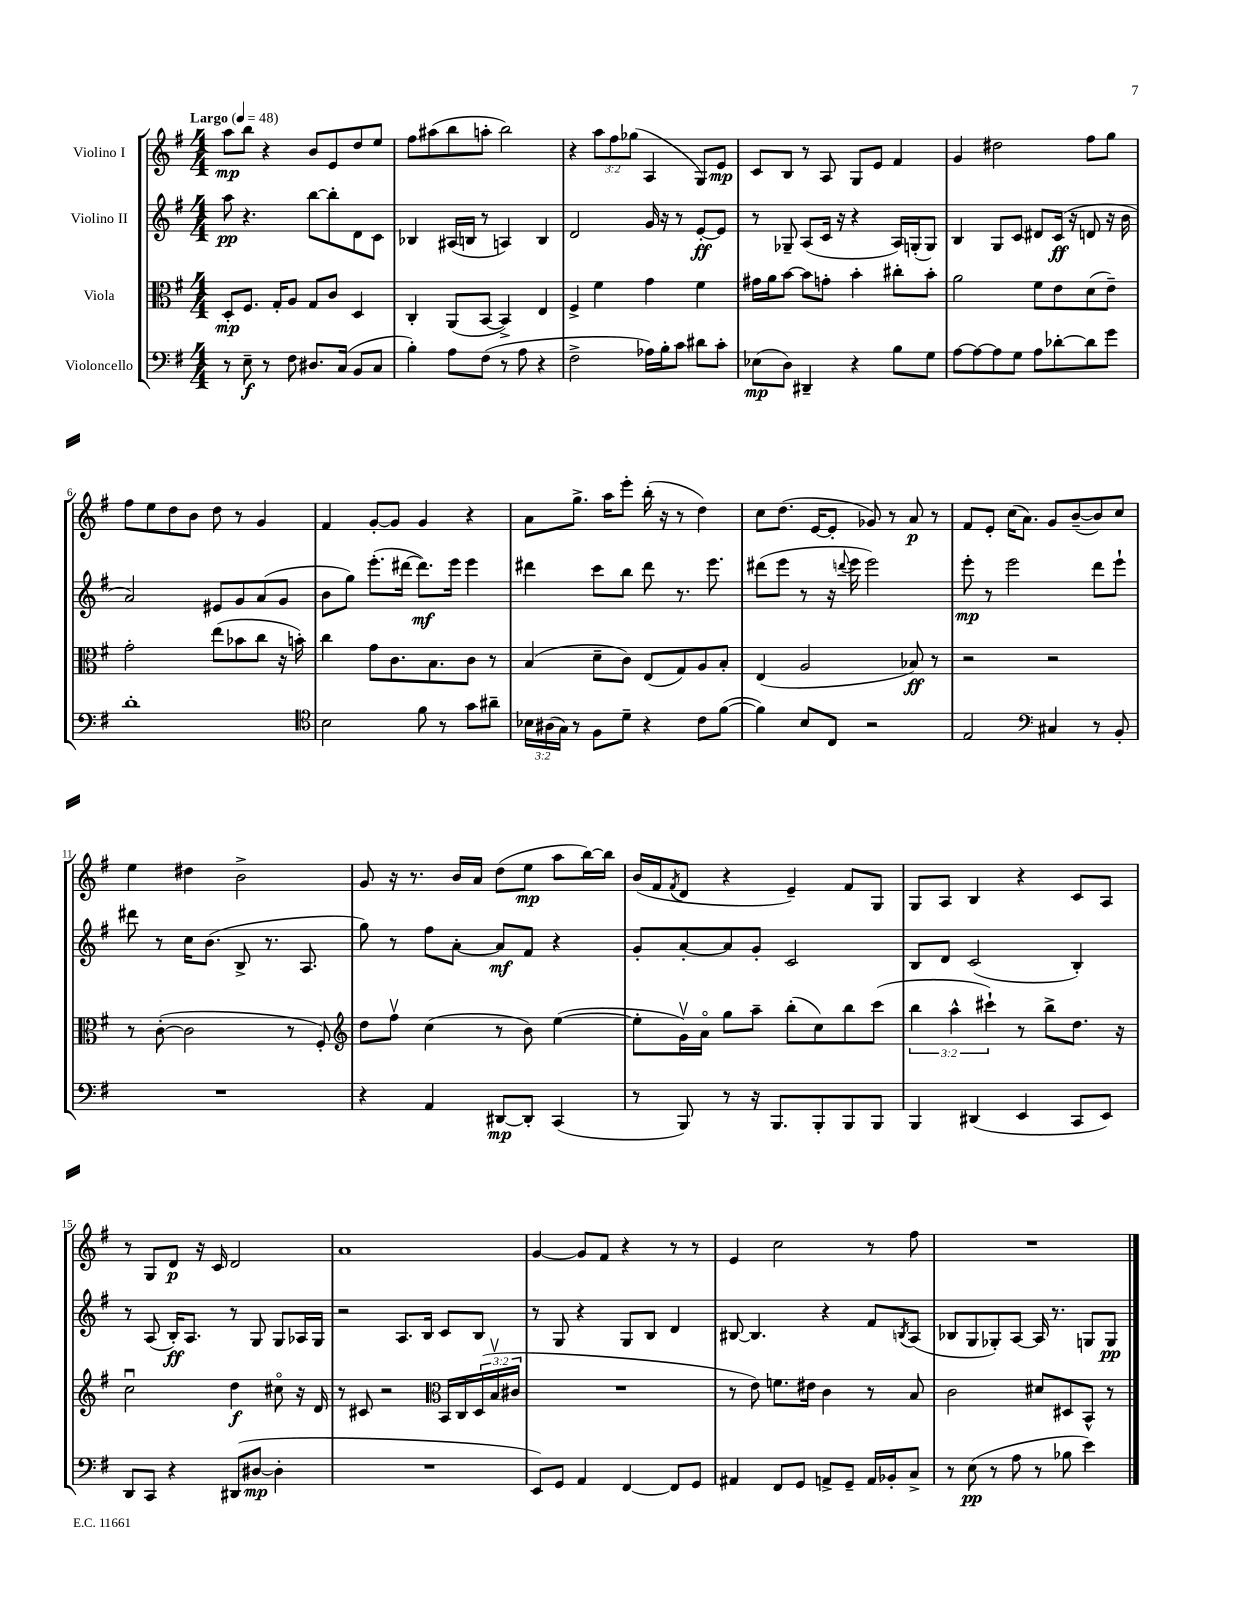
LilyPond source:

<<
\new StaffGroup <<
\new Staff = "s0" \with { instrumentName = "Violino I" } {
    \clef treble \key g \major \numericTimeSignature \time 4/4 \override Staff.TupletNumber.text = #tuplet-number::calc-fraction-text \tempo "Largo" 4 = 48
    a''8\mp b''8 r4 b'8 e'8 d''8 e''8 |
    fis''8 ais''8( b''8 a''8-. b''2) |
    r4 \tuplet 3/2 { a''8 fis''8 ges''8( } a4 g8) e'8\mp |
    c'8 b8 r8 a8 g8 e'8 fis'4 |
    g'4 dis''2 fis''8 g''8 |
    fis''8 e''8 d''8 b'8 d''8 r8 g'4 |
    fis'4 g'8~-. g'8 g'4 r4 |
    a'8 g''8.-> a''16 e'''8-. b''16-.( r16 r8 d''4) |
    c''8 d''8.( e'16~ e'8-. ges'8) r8 a'8\p r8 |
    fis'8 e'8-. c''16( a'8.) g'8 b'8~--( b'8) c''8 |
    e''4 dis''4 b'2-> |
    g'8 r16 r8. b'16 a'16 d''8( e''8\mp a''8 b''16~) b''16 |
    b'16( fis'16 \acciaccatura { fis'8 } d'8 r4 e'4--) fis'8 g8 |
    g8 a8 b4 r4 c'8 a8 |
    r8 g8 d'8\p r16 c'16 d'2 |
    a'1 |
    g'4~ g'8 fis'8 r4 r8 r8 |
    e'4 c''2 r8 fis''8 |
    R1 \bar "|." |
}
\new Staff = "s1" \with { instrumentName = "Violino II" } {
    \clef treble \key g \major \numericTimeSignature \time 4/4
    a''8\pp r4. b''8~ b''8-. d'8 c'8 |
    bes4 ais16( b16 r8 a4) b4 |
    d'2 g'16 r16 r8 e'8~-.\ff e'8 |
    r8 ges8-- a8( c'16 r16 r4 a16) g16-.( g8) |
    b4 g8 c'8 dis'8 c'16\ff( r16 d'8 r16 b'16 |
    a'2) eis'8 g'8 a'8( g'8 |
    b'8 g''8) e'''8.-.( dis'''16~ dis'''8.\mf) e'''16 e'''4 |
    dis'''4 c'''8 b''8 dis'''8 r8. e'''8. |
    dis'''8( e'''8 r8 r16 \appoggiatura { d'''8 } e'''16 e'''2) |
    e'''8-.\mp r8 e'''2 d'''8 e'''8-! |
    dis'''8 r8 c''16 b'8.( b8-> r8. a8. |
    g''8) r8 fis''8 a'8~-. a'8\mf fis'8 r4 |
    g'8-. a'8~-. a'8 g'8-. c'2 |
    b8 d'8 c'2( b4-.) |
    r8 a8( b16-.\ff) a8. r8 g8 g8 aes16 g16 |
    r2 a8. b16 c'8 b8 |
    r8 g8 r4 g8 b8 d'4 |
    bis8~ bis4. r4 fis'8 \acciaccatura { b8 } a8( |
    bes8 g8 ges8-.) a8~ a16 r8. g8 g8\pp \bar "|." |
}
\new Staff = "s2" \with { instrumentName = "Viola" } {
    \clef alto \key g \major \numericTimeSignature \time 4/4 \override Staff.TupletNumber.text = #tuplet-number::calc-fraction-text
    d8-.\mp fis8. g16-. a8 g8 c'8 d4 |
    c4-. a,8( b,8~ b,4->) e4 |
    fis4-> fis'4 g'4 fis'4 |
    gis'16 a'16 b'8~ b'8 g'8-. b'4-. cis''8-. b'8-. |
    a'2 fis'8 e'8 d'8( e'8--) |
    g'2-. e''8( bes'8 c''8 r16 b'16-.) |
    c''4 g'8 c'8. b8. c'8 r8 |
    b4( d'8-- c'8) e8( g8) a8 b8-. |
    e4( a2 bes8\ff) r8 |
    r2 r2 |
    r8 c'8~-.( c'2 r8 fis8-.) |
    \clef treble d''8 fis''8\upbow c''4( r8 b'8) e''4~( |
    e''8-. g'16\upbow) a'16\flageolet g''8 a''8-- b''8-.( c''8) b''8 c'''8( |
    \tuplet 3/2 { b''4 a''4-^ cis'''4-!) } r8 b''8-> d''8. r16 |
    c''2\downbow d''4\f cis''8\flageolet r16 d'16 |
    r8 cis'8 r2 \clef alto b,16 c16 \tuplet 3/2 { d16( b16\upbow cis'16 } |
    R1 |
    r8 e'8) f'8. eis'16 c'4 r8 b8 |
    c'2 dis'8 dis8 b,8-^ r8 \bar "|." |
}
\new Staff = "s3" \with { instrumentName = "Violoncello" } {
    \clef bass \key g \major \numericTimeSignature \time 4/4 \override Staff.TupletNumber.text = #tuplet-number::calc-fraction-text
    r8 e8--\f r8 fis8 dis8. c16( b,8 c8 |
    b4-.) a8 fis8( r8 a8 r4 |
    fis2-> aes16) b16-. c'8 dis'8 c'8-. |
    ees8\mp( d8) dis,4-- r4 b8 g8 |
    a8~ a8~ a8 g8 a8 des'8~-. des'8 g'8 |
    d'1-. |
    \clef tenor b2 fis'8 r8 g'8 ais'8-- |
    \tuplet 3/2 { bes16 ais16( g16) } r8 fis8 d'8-- r4 c'8 fis'8~( |
    fis'4) b8 c8 r2 |
    e2 \clef bass cis4 r8 b,8-. |
    R1 |
    r4 a,4 dis,8~\mp dis,8-. c,4( |
    r8 b,,8) r8 r16 b,,8. b,,8-. b,,8 b,,8 |
    b,,4 dis,4( e,4 c,8 e,8) |
    d,8 c,8 r4 dis,8( dis8~\mp dis4-. |
    R1 |
    e,8) g,8 a,4 fis,4~ fis,8 g,8 |
    ais,4 fis,8 g,8 a,8-> g,8-- a,16 bes,16-. c8-> |
    r8 e8\pp( r8 a8 r8 bes8 e'4) \bar "|." |
}
>>
>>
